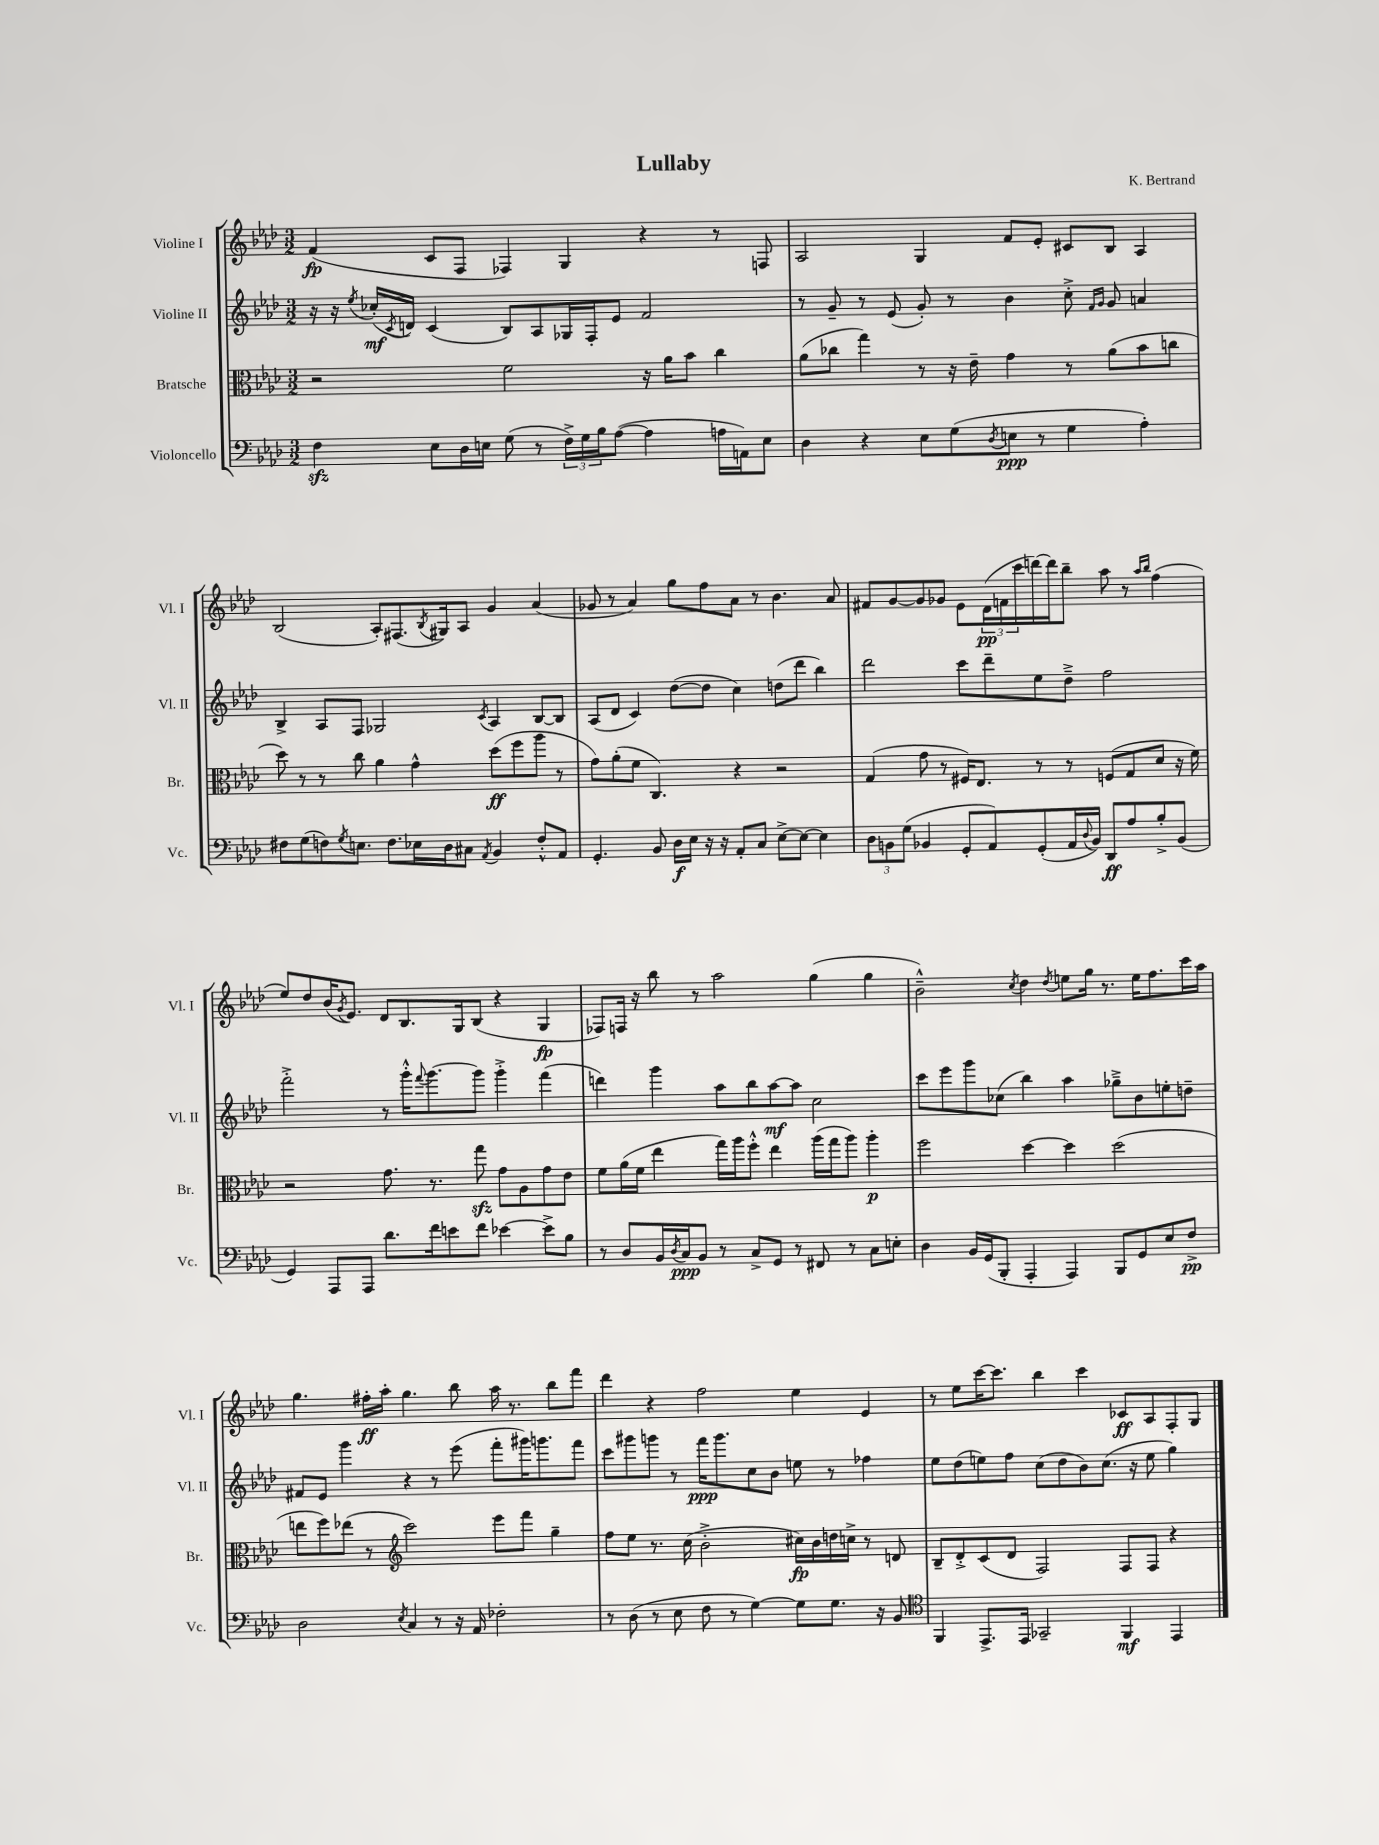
\header { title = "Lullaby" composer = "K. Bertrand" }
<<
\new StaffGroup <<
\new Staff = "s0" \with { instrumentName = "Violine I" shortInstrumentName = "Vl. I" } {
    \clef treble \key aes \major \numericTimeSignature \time 3/2
    f'4\fp( c'8 f8 fes4) g4 r4 r8 f8 |
    aes2 g4 f'8 ees'8-. cis'8 bes8 aes4 |
    bes2( aes8-.) fis8.( \acciaccatura { bes8 } gis16) aes8 g'4 aes'4( |
    ges'8 r8 aes'4) g''8 f''8 aes'8 r8 bes'4. aes'8 |
    fis'8 g'8~ g'8 ges'8 ees'8 \tuplet 3/2 { des'16\pp( f'16 c'''16 } d'''16~) d'''16 bes''8-- aes''8 r8 \grace { aes''16 bes''16 } f''4( |
    ees''8) des''8 bes'16( \acciaccatura { g'8 } ees'8.) des'8 bes8. g16 bes8( r4 g4\fp |
    fes8) f16 r16 bes''8 r8 aes''2 g''4( g''4 |
    bes'2---^) \acciaccatura { c''8 } des''4 \acciaccatura { des''8 } e''8 g''16 r8. e''16 f''8. c'''16 aes''16 |
    g''4. fis''16-.\ff aes''16-. g''4. bes''8 aes''16 r8. bes''8 f'''8 |
    des'''4 r4 f''2 ees''4 ees'4 |
    r8 ees''8 c'''16~ c'''8. bes''4 c'''4 ces'8\ff aes8 f8-. g8 \bar "|." |
}
\new Staff = "s1" \with { instrumentName = "Violine II" shortInstrumentName = "Vl. II" } {
    \clef treble \key aes \major \numericTimeSignature \time 3/2
    r16 r16 \acciaccatura { ees''8 } ces''16-.\mf( \acciaccatura { c'8 } d'16) c'4( bes8) aes8 ges16 f16-. ees'8 f'2 |
    r8 g'8-- r8 ees'8( g'8-.) r8 bes'4 c''8-.-> \grace { f'16 g'16 } g'8 a'4 |
    bes4-> aes8 f8 ges2 \acciaccatura { c'8 } aes4 bes8~ bes8 |
    aes8( des'8 c'4) des''8~( des''8 c''4) d''8( des'''8 bes''4) |
    des'''2 c'''8 des'''8-- ees''8 des''8---> f''2 |
    f'''2-.-> r8 g'''16-.-^ \appoggiatura { f'''8 } g'''8.~ g'''8 g'''4-.-> f'''4( |
    d'''4) g'''4 aes''8 bes''8 aes''8~\mf aes''8 c''2 |
    c'''8 ees'''8 g'''8 ces''8( bes''4) aes''4 ges''8---> bes'8 e''8-. d''8-- |
    fis'8 ees'8 g'''4 r4 r8 ees'''8( f'''8-. gis'''16) g'''8. f'''8 |
    c'''8 gis'''8 g'''8 r8 f'''16\ppp g'''8. c''8 bes'8 e''8 r8 fes''4 |
    ees''8 des''8( e''8) f''8 c''8( des''8 bes'8) c''8.( r16 e''8 g''4) \bar "|." |
}
\new Staff = "s2" \with { instrumentName = "Bratsche" shortInstrumentName = "Br." } {
    \clef alto \key aes \major \numericTimeSignature \time 3/2
    r2 f'2 r16 aes'16 bes'8 c''4 |
    aes'8( ces''8 g''4) r8 r16 ees'16-- g'4 r8 aes'8( bes'8 c''8 |
    des''8) r8 r8 c''8 aes'4 g'4-^ des''8\ff( f''8 aes''8 r8 |
    g'8) aes'8-.( f'8 c4.) r4 r2 |
    g4( g'8 r8 fis16) ees8. r8 r8 f8( g8 des'8 r16 f'16) |
    r2 g'8. r8. g''8\sfz g'8 aes8 g'8 ees'8 |
    f'8 aes'16( f'16 ees''4 g''16) aes''16 f''8-.-^ ees''4 aes''16( g''16 aes''8) aes''4-.\p |
    f''2 des''4~ des''4 des''2( |
    e''8 f''8) ees''8( r8 \clef treble c'''2) ees'''8 f'''8 g''4-- |
    f''8 ees''8 r8. c''16( bes'2-.-> cis''16\fp) bes'16 d''16 c''16-> r8 d'8 |
    bes8-- des'8-.-> c'8( des'8 f2) f8 f8 r4 \bar "|." |
}
\new Staff = "s3" \with { instrumentName = "Violoncello" shortInstrumentName = "Vc." } {
    \clef bass \key aes \major \numericTimeSignature \time 3/2
    f4\sfz ees8 des16 e16 g8( r8 \tuplet 3/2 { f16->) g16 bes16 } aes8~( aes4 a16 a,16) e8 |
    des4 r4 ees8 g8( \acciaccatura { des8 } e8\ppp r8 g4 aes4-.) |
    fis8 g8( f8) \acciaccatura { g8 } e8. f8. ees16 des16 cis8 \acciaccatura { aes,8 } bes,4 f8-.-^ aes,8 |
    g,4.-. bes,8 des16\f ees16 r16 r16 aes,8-. c8 ees8~-> ees8~ ees4 |
    \tuplet 3/2 { des8 b,8 g8( } bes,4 g,8-. aes,8) g,8-.( aes,16 \appoggiatura { des8 } bes,16) des,8\ff aes8 bes8-.-> bes,8( |
    g,4) aes,,8 aes,,8 des'8. f'16 e'8 f'8 ees'4~ ees'8-> bes8 |
    r8 des8 bes,16 \acciaccatura { des8 } c16\ppp bes,8 r8 c8-> g,8 r8 fis,8 r8 c8 e8-. |
    des4 bes,16 g,16( bes,,8-. aes,,4-. aes,,4) bes,,8 g,8 ees8 f8->\pp |
    des2 \acciaccatura { ees8 } c4 r8 r16 aes,16 fes2-. |
    r8 des8( r8 ees8 f8 r8 g4~) g8 g8. r16 bes,8 |
    \clef tenor f,4 ees,8.-> ees,16 ges,2-- f,4\mf ees,4 \bar "|." |
}
>>
>>
\layout { \context { \Score \remove "Bar_number_engraver" } }
